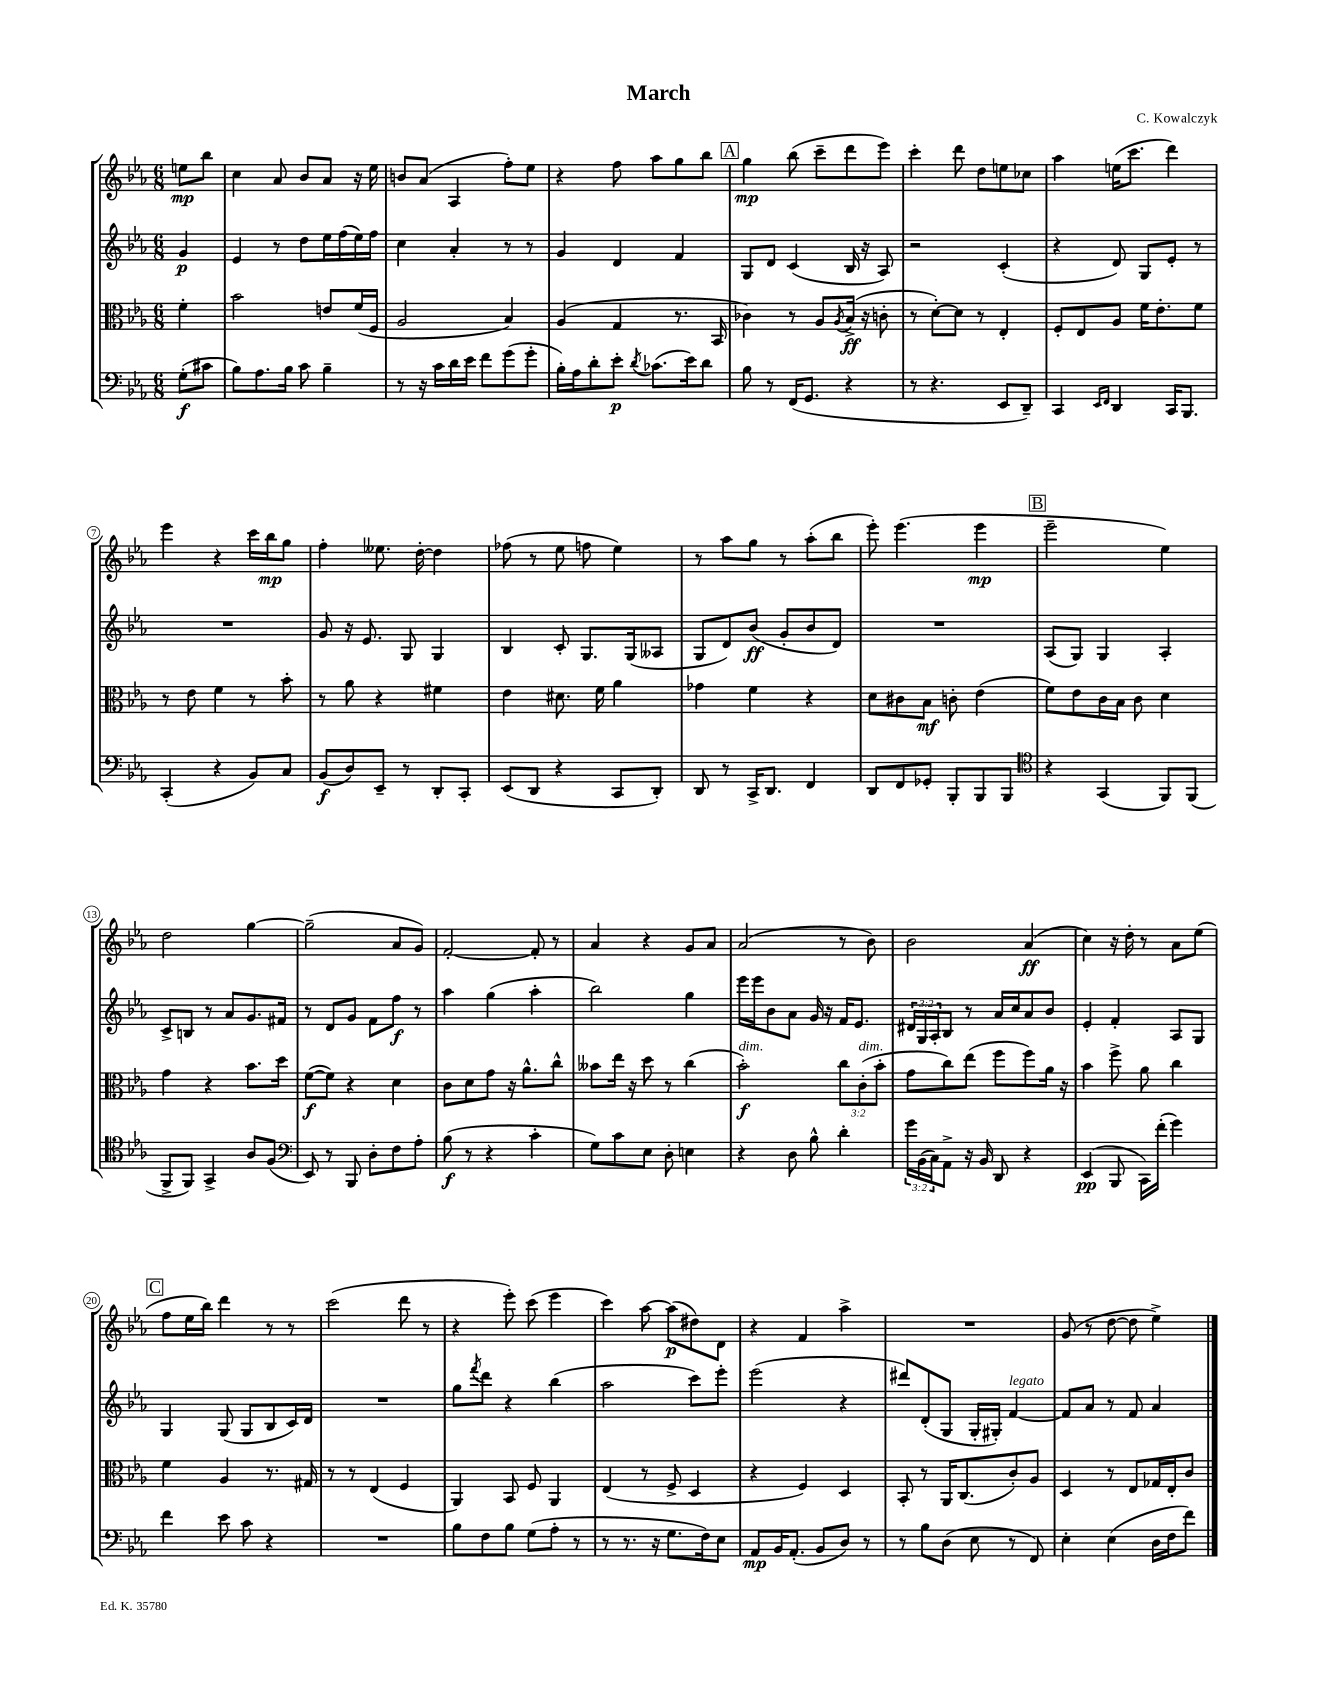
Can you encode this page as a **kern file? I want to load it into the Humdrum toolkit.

**kern	**kern	**kern	**kern
*staff4	*staff3	*staff2	*staff1
*clefF4	*clefC3	*clefG2	*clefG2
*k[b-e-a-]	*k[b-e-a-]	*k[b-e-a-]	*k[b-e-a-]
*M6/8	*M6/8	*M6/8	*M6/8
(8G'\L	4f'\	4g/	8ee\L
8c#\J	.	.	8bb-\J
=	=	=	=
8B-\L)	2b-\	4e-/	4cc\
8.A-\	.	.	.
.	.	8r	8a-/
16B-\Jk	.	.	.
8c\	.	8dd\L	8b-/L
4B-~\	8e/L	16ee-\L	8a-/J
.	.	(16ff\	.
.	(16f/L	16ee-\)	16r
.	16F/JJ	16ff\JJ	16ee-\
=	=	=	=
8r	2A-/	4cc\	8b/L
16r	.	.	(8a-/J
16c\LL	.	.	.
16d\	.	4a-'/	4A-/
16e-\JJ	.	.	.
8f\L	.	.	.
(8g\	4B-/)	8r	8ff'\L)
8g'\J	.	8r	8ee-\J
=	=	=	=
16B-'\LL)	(4A-/	4g/	4r
16A-\J	.	.	.
8d'\	.	.	.
8e-'\J	4G/	4d/	8ff\
8qd/	.	.	.
(8.c-\L	.	.	8aa-\L
.	8.r	4f/	8gg\
16e-\k)	.	.	.
8d\J	.	.	8bb-\J
.	16BB-/	.	.
=	=	=	=
8B-\	4c-\)	8G/L	4gg\
8r	.	8d/J	.
(16FF/LK	8r	(4c/	(8bb-\
8.GG/J	.	.	.
.	8A-/L	.	8ccc~\L
.	8qA-/	.	.
4r	(16B-^/Jk	16B-/	8ddd\
.	16r	16r	.
.	8c'\	8A-/)	8eee-\J)
=	=	=	=
8r	8r	2r	4ccc'\
4.r	[8d'\L)	.	.
.	8d\]J	.	8ddd\
.	8r	.	8dd\L
8EE-/L	4E-'/	(4c'/	8ee\
8DD~/J)	.	.	8cc-\J
=	=	=	=
4CC/	8F'/L	4r	4aa-\
.	8E-/	.	.
16qqEE-/LL	.	.	.
16qqFF/JJ	.	.	.
4DD/	8A-/J	8d/)	(16ee\LK
.	.	.	8.ccc\J
.	16f\LK	8G/L	.
.	8.e-'\	.	.
16CC/LK	.	8e-'/J	4ddd\)
8.BBB-/J	.	.	.
.	8f\J	8r	.
=	=	=	=
(4CC'/	8r	2.r	4eee-\
.	8e-\	.	.
4r	4f\	.	4r
8BB-/L)	8r	.	16ccc\LL
.	.	.	16bb-\J
8C/J	8b-'\	.	8gg\J
=	=	=	=
(8BB-/L	8r	8g/	4ff'\
8D/)	8a-\	16r	.
.	.	8.e-/	.
8EE-~/J	4r	.	8.ee--\
8r	.	8G/	.
.	.	.	[16dd'\
8DD'/L	4f#\	4G/	4dd\]
8CC'/J	.	.	.
=	=	=	=
(8EE-/L	4e-\	4B-/	(8ff-\
8DD/J	.	.	8r
4r	8.d#\	8c'/	8ee-\
.	.	8.G/L	8ff\
.	16f\	.	.
8CC/L	4a-\	.	4ee-\)
.	.	(16G/k	.
8DD'/J)	.	8A--/J	.
=	=	=	=
8DD/	4g-\	8G/L	8r
8r	.	8d/)	8aa-\L
16CC^/LK	4f\	(8b-/J	8gg\J
8.DD/J	.	.	.
.	.	8g'/L	8r
4FF/	4r	8b-/	(8aa-'\L
.	.	8d/J)	8bb-\J
=	=	=	=
8DD/L	8d\L	2.r	8eee-'\)
8FF/	8c#\	.	(4.eee-\
8GG-'/J	8B-\J	.	.
8BBB-'/L	8c'\	.	.
8BBB-/	(4e-\	.	4eee-\
8BBB-/J	.	.	.
=	=	=	=
*clefC4	*	*	*
4r	8f\L)	(8A-/L	2eee-~\
.	8e-\	8G/J)	.
(4GG/	16c\L	4G/	.
.	16B-\JJ	.	.
.	8c\	.	.
8FF/L)	4d\	4A-'/	4ee-\)
(8FF/J	.	.	.
=	=	=	=
8FF^/L	4g\	8c^/L	2dd\
8FF/J)	.	8B/J	.
4GG^/	4r	8r	.
.	.	8a-/L	.
8A-/L	8.b-\L	8.g/	[4gg\
(8F/J	.	.	.
.	16dd\Jk	16f#/Jk	.
=	=	=	=
*clefF4	*	*	*
8EE-/)	([8f\L	8r	(2gg~\]
8r	8f\]J)	8d/L	.
8BBB-/	4r	8g/J	.
8D'\L	.	8f\L	.
8F\	4d\	8ff\J	8a-/L
8A-'\J	.	8r	8g/J)
=	=	=	=
(8B-\	8c\L	4aa-\	[2f'/
8r	8d\	.	.
4r	8g\J	(4gg\	.
.	16r	.	.
.	8.a-^^\L	.	.
4c'\	.	4aa-'\	8f'/]
.	8cc^^\J	.	8r
=	=	=	=
8G\L)	8b--\L	2bb-\)	4a-/
8c\	16ee-\Jk	.	.
.	16r	.	.
8E-\J	8dd\	.	4r
8D'\	8r	.	.
4E\	(4cc\	4gg\	8g/L
.	.	.	8a-/J
=	=	=	=
4r	2b-'\)	16eee-\LL	(2a-/
.	.	16eee-\J	.
.	.	8b-\	.
8D\	.	8a-\J	.
8B-^^\	.	16g/	.
.	.	16r	.
4d'\	12cc\L	16f/LK	8r
.	.	8.e-/J	.
.	(12c'\	.	.
.	.	.	8b-\)
.	12b-'\J	.	.
=	=	=	=
24g\LL	8g\L	24d#/LL	2b-\
(24BB-\	.	24G/	.
24C\J)	.	24A-'/J	.
8AA-^\J	8cc\)	8B-/J	.
16r	(8ee-\J	8r	.
16BB-/	.	.	.
8DD/	8ff\L	16a-/LL	.
.	.	16cc/J	.
4r	8ff\)	8a-/	(4a-/
.	16a-\Jk	8b-/J	.
.	16r	.	.
=	=	=	=
(4EE-/	4b-\	4e-'/	4cc\)
8BBB-/	8ff^\	4f'/	16r
.	.	.	16dd'\
16CC\LL)	8a-\	.	8r
(16f'\JJ	.	.	.
4g\)	4cc\	8A-/L	8a-\L
.	.	8G/J	(8ee-\J
=	=	=	=
4f\	4f\	4G/	8ff\L
.	.	.	16ee-\L
.	.	.	16bb-\JJ)
8e-\	4A-/	(8G/	4ddd\
8c\	.	8G/L	.
4r	8.r	8B-/	8r
.	.	16c/L)	8r
.	16G#/	16d/JJ	.
=	=	=	=
2.r	8r	2.r	(2ccc\
.	8r	.	.
.	(4E-/	.	.
.	4F/	.	8ddd\
.	.	.	8r
=	=	=	=
8B-\L	4AA-/)	8gg\L	4r
.	.	8qfff/	.
8F\	.	8ddd\J	.
8B-\J	8BB-/	4r	8eee-'\)
(8G\L	8F/	.	(8ccc\
8A-'\J	4AA-/	(4bb-\	4eee-\
8r	.	.	.
=	=	=	=
8r	(4E-/	2aa-\	4ccc\)
8.r	.	.	.
.	8r	.	[8aa-\
16r	.	.	.
8.G\L	8F^/	.	(8aa-\]L
.	4D/	8ccc\L)	8dd#\)
16F\k)	.	.	.
8E-\J	.	8eee-'\J	8d\J
=	=	=	=
8AA-/L	4r	(2eee-\	4r
16BB-/K	.	.	.
(8.AA-'/J	.	.	.
.	4F/)	.	4f/
8BB-/L	.	.	.
8D/J)	4D/	4r	4aa-^\
8r	.	.	.
=	=	=	=
8r	8BB-'/	8ddd#/L)	2.r
8B-\L	8r	(8d'/	.
(8D\J	16AA-/LK	8G/J	.
.	(8.C/	.	.
8E-\	.	16G'/LL	.
.	.	16G#'/JJ)	.
8r	8c'/)	[4f/	.
8FF/)	8A-/J	.	.
=	=	=	=
4E-'\	4D/	8f/]L	(8g/
.	.	8a-/J	8r
(4E-\	8r	8r	[8dd\
.	8E-/L	8f/	8dd\]
16D\LL	16G-/L	4a-/	4ee-^\)
16F\J	16E-'/J	.	.
8f\J)	8c/J	.	.
==	==	==	==
*-	*-	*-	*-
